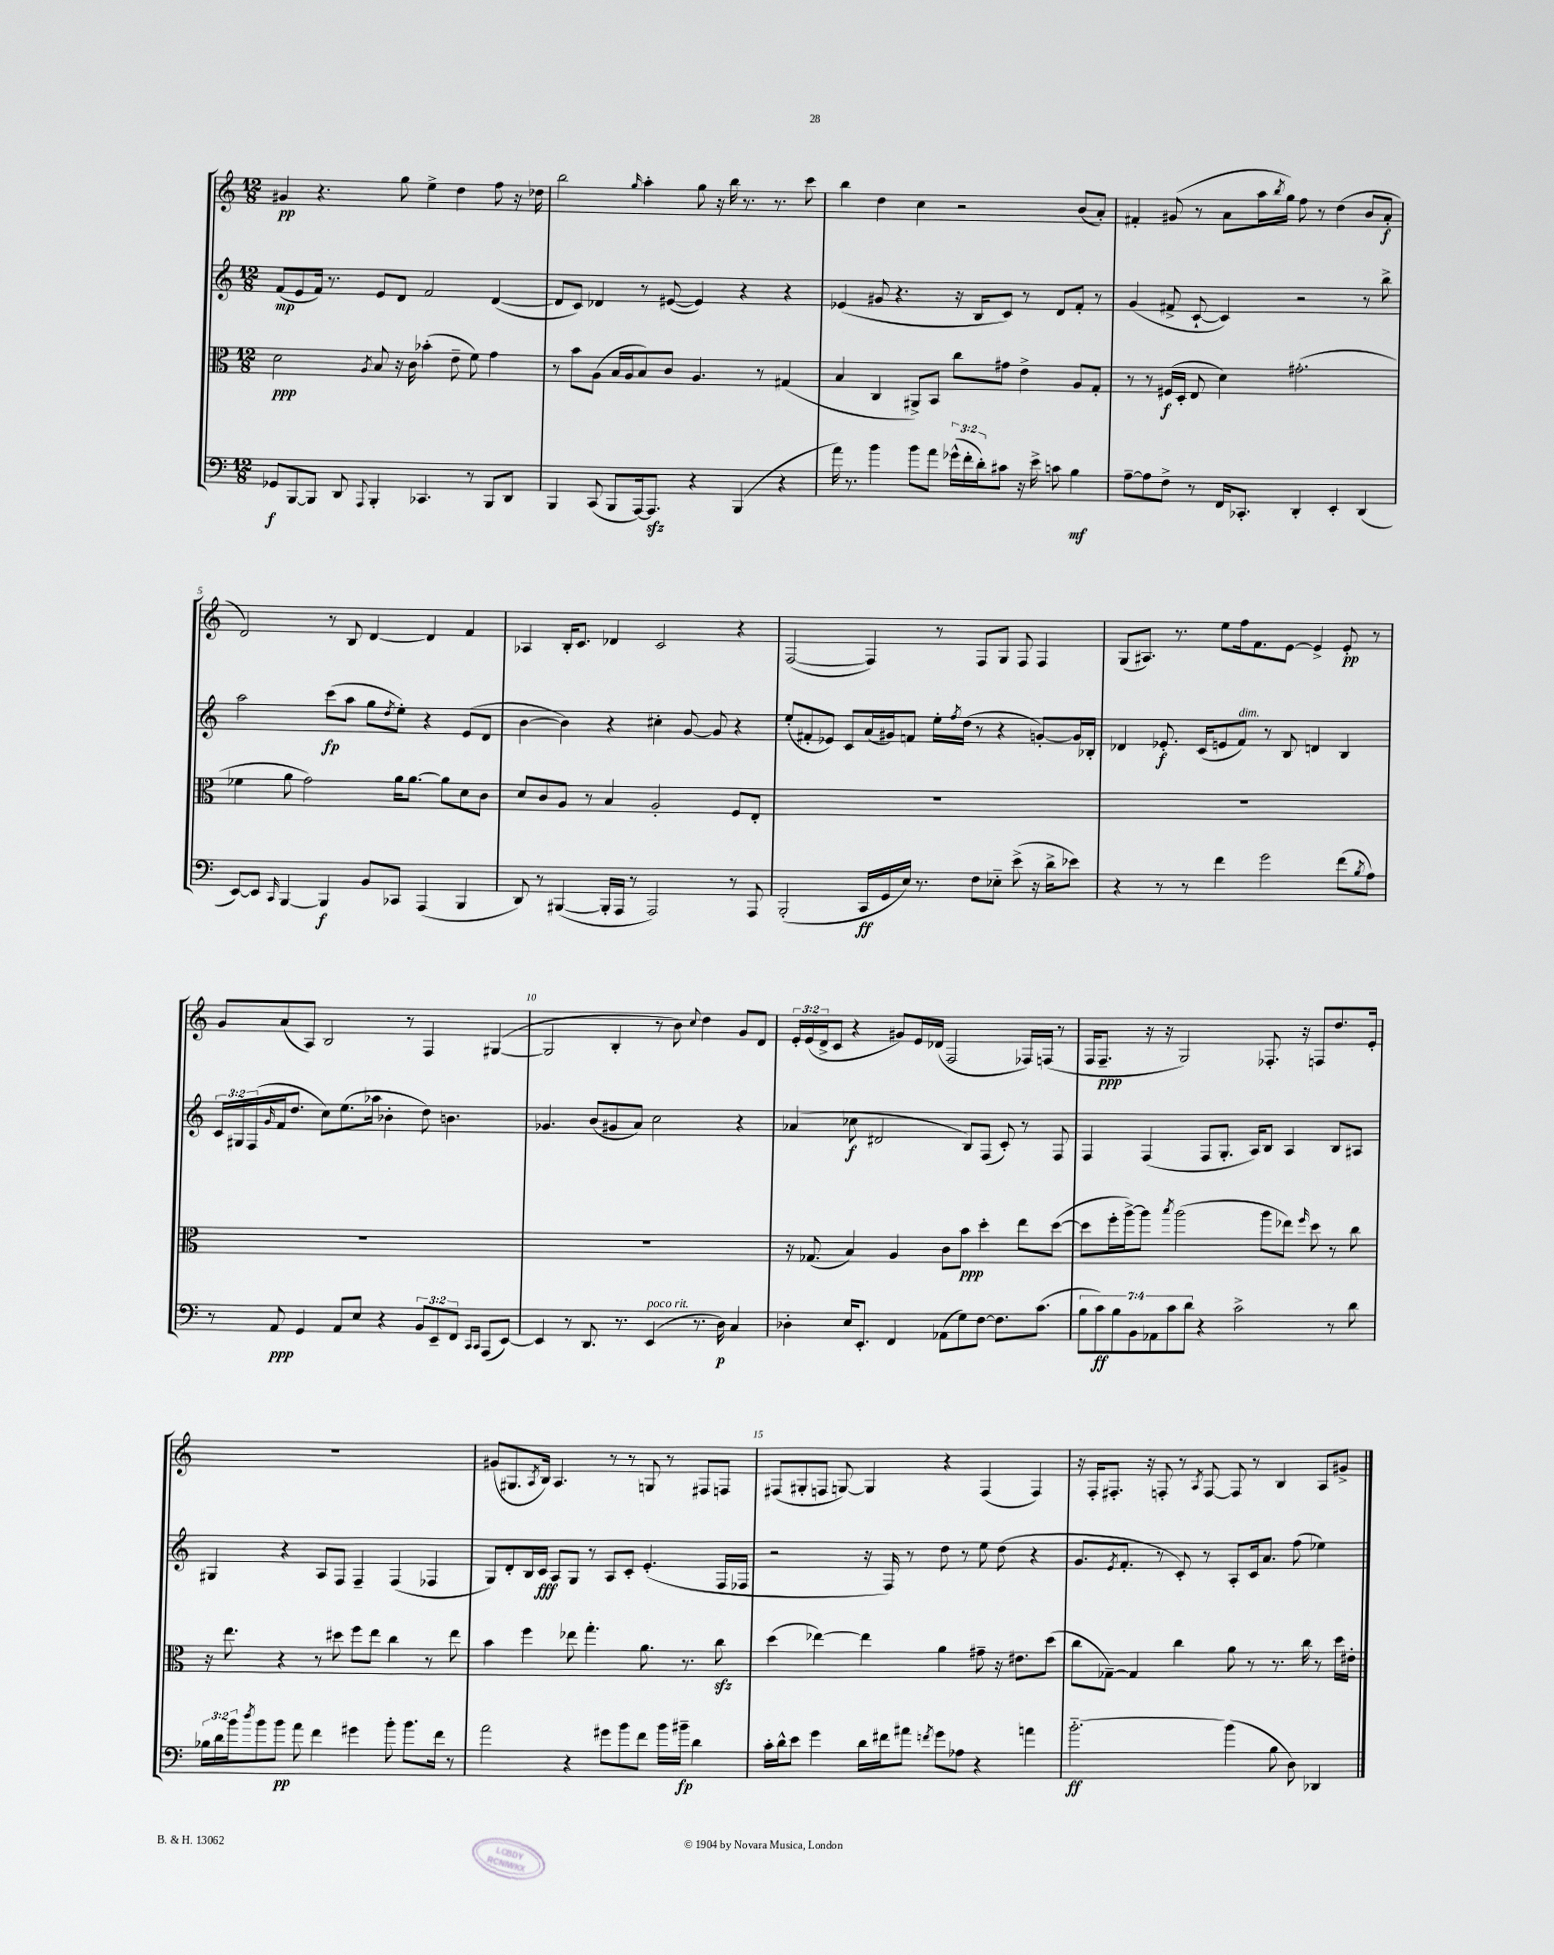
<<
\new StaffGroup <<
\new Staff = "s0" {
    \clef treble \key c \major \numericTimeSignature \time 12/8 \override Staff.TupletNumber.text = #tuplet-number::calc-fraction-text
    gis'4\pp r4. g''8 e''4-> d''4 f''8 r16 des''16 |
    b''2 \grace { g''16 } a''4-. g''8 r16 b''16 r8. r8. c'''8 |
    b''4 d''4 c''4 r2 b'8( a'8-.) |
    fis'4-. gis'8( r8 a'8 a''16 \acciaccatura { b''8 } g''16) f''8 r8 d''4( b'8 a'8-.\f |
    d'2) r8 b8 d'4~ d'4 f'4 |
    aes4 b16-. c'8. des'4 c'2 r4 |
    f2~( f4) r8 f8 g8 f8 f4 |
    g8( ais8.) r8. e''8 f''16 f'8. e'8~ e'4-> e'8-.\pp r8 |
    g'8 a'8( a8) b2 r8 f4 gis4~( |
    gis2 b4-. r8 b'8) \appoggiatura { c''8 } d''4 g'8 d'8 |
    \tuplet 3/2 { e'16-. e'16( d'16-> } c'8 r4 gis'8) e'16 des'16( f2 fes16) f16( r8 |
    f16 f8.--\ppp r16 r16 g2) fes8.-. r16 f8 d''8. e'16-. |
    R1. |
    gis'8( gis8. \acciaccatura { a8 } b16) a4. r8 r8 g8 r8 fis8 f8 |
    fis8( gis8-. f8 g8~) g4 r4 f4( f4) |
    r16 f16-. fis8.-. r16 f8-. r8 \acciaccatura { a8 } f8~ f8 r8 b4 a8 gis'8-> \bar "|." |
}
\new Staff = "s1" {
    \clef treble \key c \major \numericTimeSignature \time 12/8 \override Staff.TupletNumber.text = #tuplet-number::calc-fraction-text
    f'8\mp( e'8 f'16) r8. e'8 d'8 f'2 d'4~( |
    d'8 c'8) des'4 r8 eis'8~( eis'4) r4 r4 |
    ees'4( gis'8 r4. r16 b16 c'8) r8 d'8 f'8-. r8 |
    g'4( fis'8-> c'8~-! c'4) r2 r8 b''8-> |
    a''2 c'''8\fp( a''8 g''8 \acciaccatura { d''8 } e''8-.) r4 e'8( d'8 |
    b'4~ b'4) r4 cis''4-. g'8~ g'8 r4 |
    e''8-.( fis'8-. ees'8) c'8 a'16( gis'16) f'8 e''16-. \acciaccatura { f''8 } d''16( r8 r4 g'8~-.) g'16 bes16-. |
    des'4 ees'8.-.\f c'16( e'8 f'8^\markup { \italic "dim." }) r8 b8 d'4 b4 |
    \tuplet 3/2 { c'16 gis16 f16( } \grace { g'16 } f'16 d''8. c''8) e''8.( aes''16 bes'4-. d''8) b'4. |
    ges'4. b'8( gis'8 a'8) c''2 r4 |
    aes'4( ces''8\f dis'2 b8) f8( c'8-.) r8 f8 |
    f4 f4( f8 g8.-. a16) b8 a4 b8 ais8 |
    gis4 r4 a8 f8 f4-- f4( fes4 |
    g8) d'8-. b16 c'16\fff a8 g8 r8 a8 c'8-. e'4.-.( f16 fes16 |
    r2 r16 f16) r8 d''8 r8 e''8 d''8( r4 |
    g'8. \acciaccatura { e'8 } f'8.-. r8 c'8-.) r8 a8-. c'16 a'8. f''8( ees''4) \bar "|." |
}
\new Staff = "s2" {
    \clef alto \key c \major \numericTimeSignature \time 12/8
    d'2\ppp \acciaccatura { a8 } b8 r16 c'16 bes'4-.( e'8-- f'8) g'4 |
    r8 b'8 a8( b16 a16 b8) c'8 a4. r8 gis4( |
    b4 c4 ais,8->) b,8 c''8 gis'8 e'4-> a8 g8-. |
    r8 r8 fis16\f( d16-. e8 d'4) gis'2.-.( |
    fes'4 a'8 g'2) a'16 a'8.~ a'8 d'8 c'8 |
    d'8 c'8 a8 r8 b4 a2-. f8 e8-. |
    R1. |
    R1. |
    R1. |
    R1. |
    r16 ges8.( b4) a4 c'8 b'8\ppp d''4-. e''8 d''8~( |
    d''8 f''16-. a''16~->) a''8 \acciaccatura { b''8 } a''2( a''8 ees''8) \grace { f''16 } d''8 r8 c''8 |
    r16 e''8. r4 r8 dis''8 f''8 e''8 c''4 r8 e''8 |
    b'4 f''4 ees''8 g''4.-. a'8. r8. c''8\sfz |
    d''4( ees''4~) ees''4 a'4 gis'8-- r16 eis'8. d''8( |
    c''8 ges8~--) ges4 c''4 a'8 r8 r8. c''16 r8 d''16 eis'16-. \bar "|." |
}
\new Staff = "s3" {
    \clef bass \key c \major \numericTimeSignature \time 12/8 \override Staff.TupletNumber.text = #tuplet-number::calc-fraction-text
    ges,8\f b,,8~ b,,8 d,8 \appoggiatura { a,,8 } b,,4-. ces,4. r8 b,,8 d,8 |
    b,,4 c,8( b,,8 a,,16~) a,,8.\sfz r4 b,,4( r4 |
    a'16) r8. b'4 b'8 a'8 \tuplet 3/2 { ges'16-^( f'16-. d'16-.) } cis'8 r16 e'16-> c'8 b4\mf |
    a8~-- a8 f8-> r8 f,16 ces,8.-. d,4-. e,4-. d,4( |
    e,8~) e,8 \grace { c,16 } b,,4~ b,,4\f b,8 ces,8 a,,4( b,,4 |
    d,8) r8 bis,,4~( bis,,16-. a,,16 r8 a,,2) r8 a,,8 |
    b,,2-.( c,16\ff g,16 e16) r8. f8 ees8-_ e'8->( r16 d'16-> ees'8) |
    r4 r8 r8 f'4 g'2 f'8( \acciaccatura { b8 } a8) |
    r8 a,8\ppp g,4 a,8 e8 r4 \tuplet 3/2 { b,8 e,8-- f,8 } \grace { c,16 c,16 } a,,8( e,8~) |
    e,4 r8 d,8. r8. e,4^\markup { \italic "poco rit." }( r8. d16\p) c4 |
    des4-. e16 e,8.-. f,4 aes,8( g8) f8~ f8. c'8.( |
    \tuplet 7/4 { b8 c'8\ff) b8 b,8 aes,8 c'8 d'8 } r4 c'2-> r8 d'8 |
    \tuplet 3/2 { bes16 d'16 b'16 } \acciaccatura { d''8 } b'8 b'8\pp a'8 f'4 gis'4 b'8-. b'8. f'16 r8 |
    a'2 r4 gis'8 b'8 f'8 b'16 bis'16--\fp d'4 |
    c'16-. d'16-^ e'8 g'4 d'16 fis'16 ais'8 \acciaccatura { f'8 } g'8 aes8 r4 a'4 |
    b'2.~-_\ff b'4( b8 d8) des,4 \bar "|." |
}
>>
>>
\layout { \context { \Score \override BarNumber.break-visibility = ##(#f #t #t) barNumberVisibility = #(every-nth-bar-number-visible 5) } }
